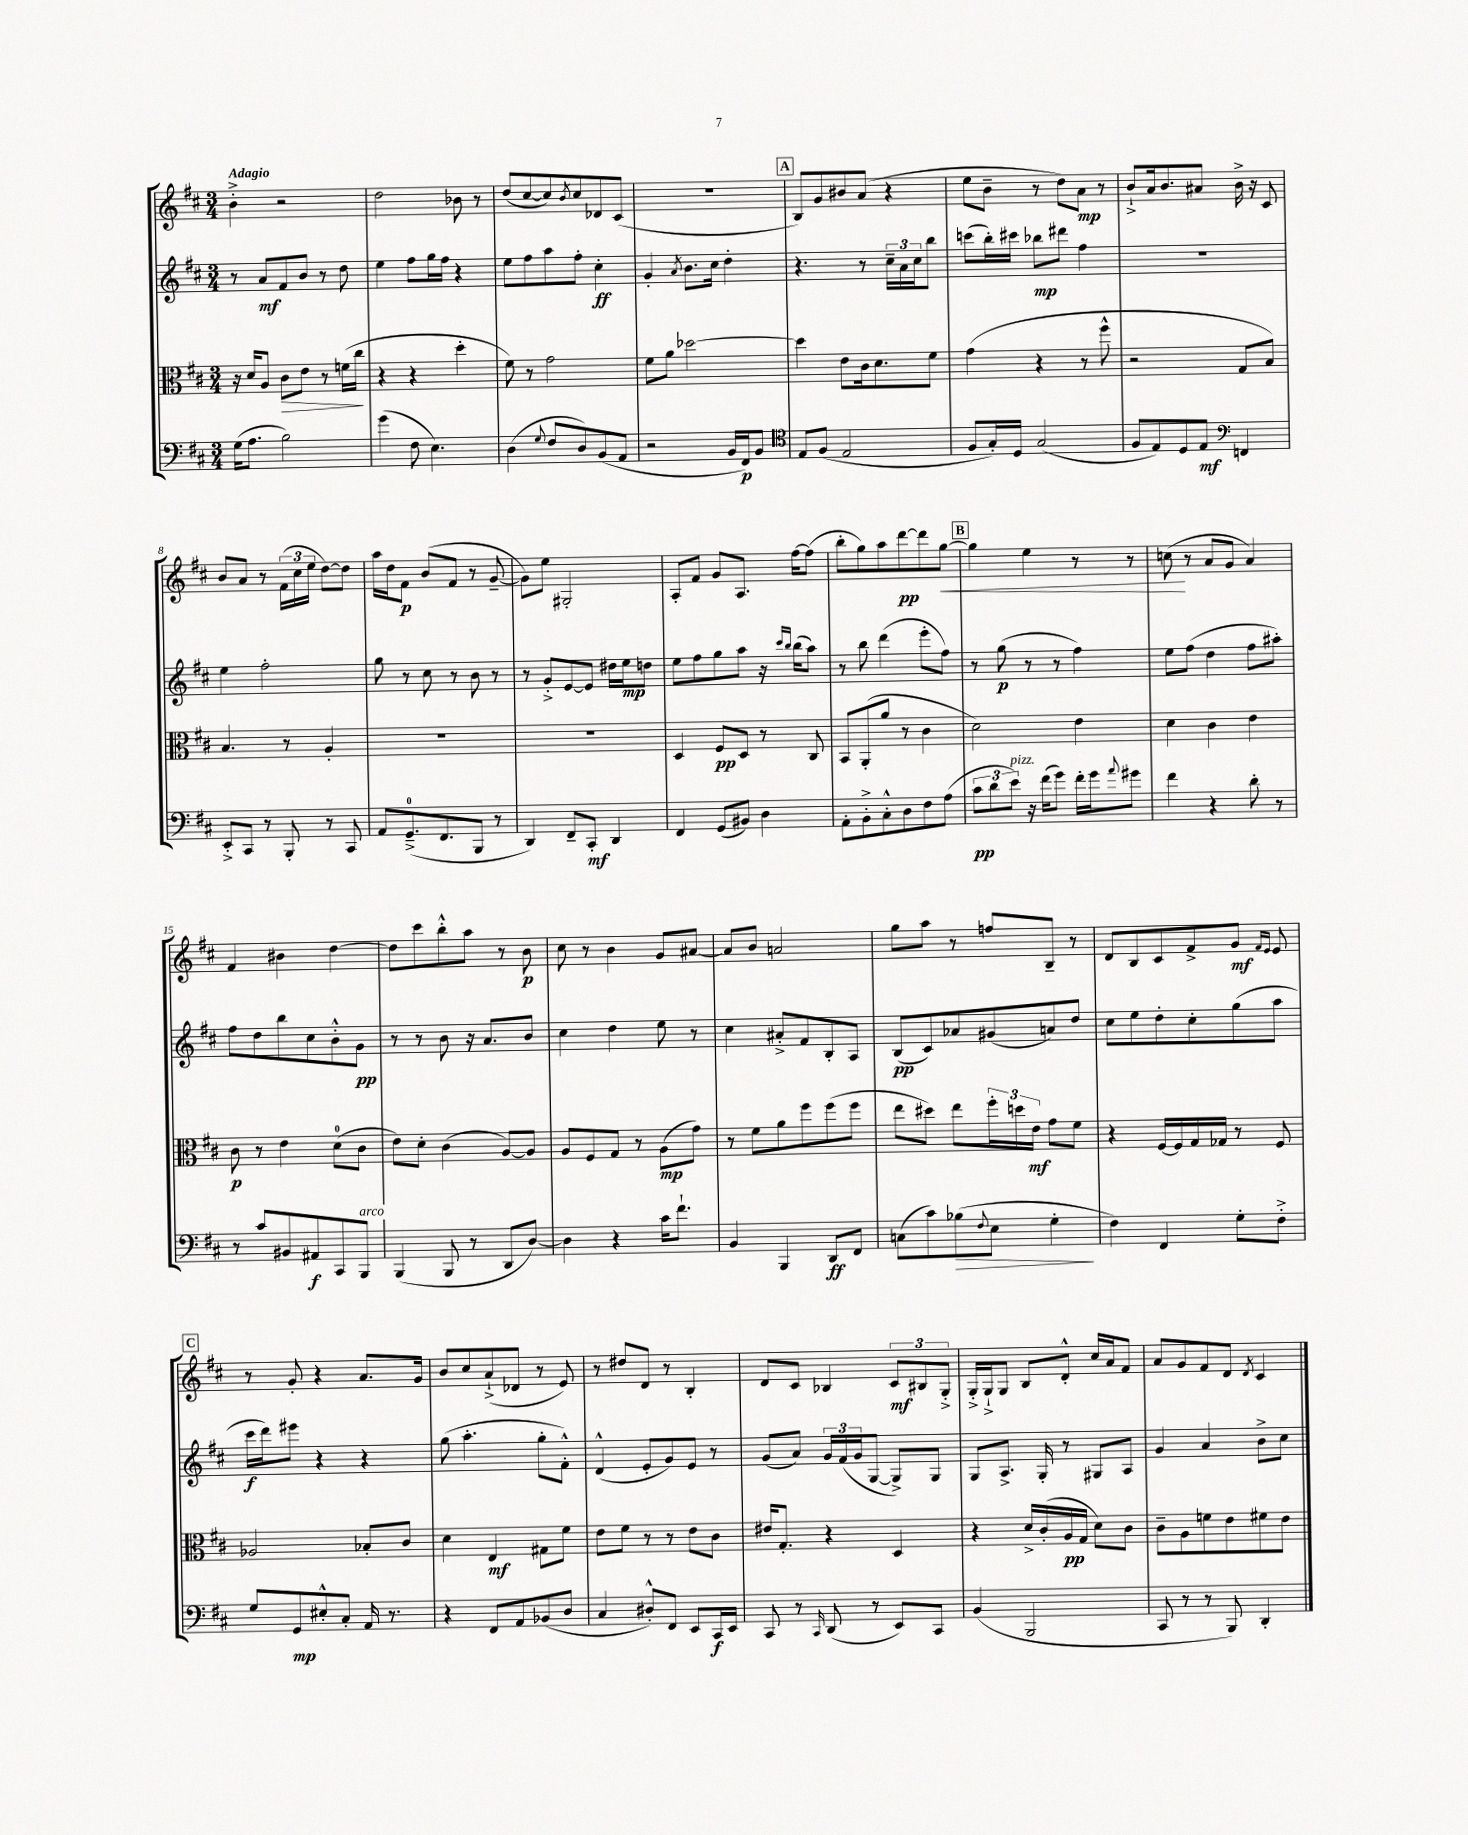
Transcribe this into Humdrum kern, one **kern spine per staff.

**kern	**dynam	**kern	**dynam	**kern	**dynam	**kern	**dynam
*part4	*part4	*part3	*part3	*part2	*part2	*part1	*part1
*staff4	*staff4	*staff3	*staff3	*staff2	*staff2	*staff1	*staff1
*clefF4	*	*clefC3	*	*clefG2	*	*clefG2	*
*k[f#c#]	*	*k[f#c#]	*	*k[f#c#]	*	*k[f#c#]	*
*M3/4	*	*M3/4	*	*M3/4	*	*M3/4	*
=1	=1	=1	=1	=1	=1	=1	=1
!	!	!	!	!	!	!LO:TX:a:B:t=Adagio	!
(16G\KL	.	16r	.	8r	.	4b'^\	.
8.A\J	.	16d/KL	.	.	.	.	.
.	.	8A/J	.	8a/L	mf	.	.
!	!	!	!LO:HP:b	!	!	!	!
2B\)	.	8c#\L	>	8f#/	.	2r	.
.	.	8e\J	.	8b/J	.	.	.
.	.	8r	.	8r	.	.	.
.	.	(16fn\LL	.	8dd\	.	.	.
.	.	16cc#\JJ	.	.	.	.	.
.	.	.	]	.	.	.	.
=2	=2	=2	=2	=2	=2	=2	=2
(4g\	.	4r	.	4ee\	.	2dd\	.
8F#\	.	4r	.	8ff#\L	.	.	.
4.E\)	.	.	.	16gg\L	.	.	.
.	.	.	.	16ff#\JJ	.	.	.
.	.	4dd'\	.	4r	.	8b-X\	.
.	.	.	.	.	.	8r	.
=3	=3	=3	=3	=3	=3	=3	=3
(4D\	.	8f#\)	.	8ee\L	.	(8dd/L	.
.	.	8r	.	8ff#\	.	[8cc#/	.
8qqG/	.	.	.	.	.	.	.
8F#/L	.	2g\	.	8aa\	.	8cc#/])	.
.	.	.	.	.	.	8qb/	.
8D/)	.	.	.	8ff#'\J	.	8cc#/	.
(8BB/	.	.	.	4cc#'\	ff	8d-X/	.
8AA/J	.	.	.	.	.	(8c#/J	.
=4	=4	=4	=4	=4	=4	=4	=4
2r	.	8f#\L	.	4g'/	.	2.r	.
.	.	8a\J	.	.	.	.	.
.	.	.	.	8qa/	.	.	.
.	.	[2dd-X\	.	8.b\L	.	.	.
.	.	.	.	16cc#\Jk	.	.	.
16BB/LL	.	.	.	4dd'\	.	.	.
16FF#/J)	p	.	.	.	.	.	.
8BB/J	.	.	.	.	.	.	.
!!LO:REH:place=s1:t=A
=5	=5	=5	=5	=5	=5	=5	=5
*clefC4	*	*	*	*	*	*	*
8E/L	.	4dd-\]	.	4.r	.	8B/L)	.
(8F#/J	.	.	.	.	.	8g/	.
2E/	.	8e\L	.	.	.	8b#X/	.
.	.	16c#\k	.	8r	.	(8a/J	.
.	.	8.d\	.	.	.	.	.
.	.	.	.	24cc#~\LL	.	4r	.
.	.	.	.	24a\	.	.	.
.	.	.	.	24cc#\J	.	.	.
.	.	8f#\J	.	8bb\J	.	.	.
=6	=6	=6	=6	=6	=6	=6	=6
8F#/L	.	(4g\	.	(8cccn\L	.	8ee\L	.
16G'/L)	.	.	.	16bb'\L)	.	8b~\J	.
16D/JJ	.	.	.	16ccc#X\JJ	.	.	.
(2G/	.	4r	.	8bb-X\L	mp	8r	.
.	.	.	.	8ddd#X\J	.	8dd\L)	.
.	.	8r	.	4ff#\	.	8a\J	mp
.	.	8ff#^^\	.	.	.	8r	.
=7	=7	=7	=7	=7	=7	=7	=7
8F#/L	.	2r	.	2.r	.	8b`^/L	.
8E/)	.	.	.	.	.	16a/k	.
.	.	.	.	.	.	8.b/	.
8D/	.	.	.	.	.	.	.
8E/J	mf	.	.	.	.	8a#X/J	.
*clefF4	*	*	*	*	*	*	*
4FFn/	.	8G/L	.	.	.	16b^\	.
.	.	.	.	.	.	16r	.
.	.	8B/J)	.	.	.	8c#/	.
!!LO:LB:g=z
=8	=8	=8	=8	=8	=8	=8	=8
8EE'^/L	.	4.B/	.	4ee\	.	8b/L	.
8CC#/J	.	.	.	.	.	8a/J	.
8r	.	.	.	2ff#'\	.	8r	.
8BBB'/	.	8r	.	.	.	(24f#\LL	.
.	.	.	.	.	.	24cc#\	.
.	.	.	.	.	.	24ee\JJ	.
8r	.	4A'/	.	.	.	[8dd\L)	.
8CC#/	.	.	.	.	.	8dd\J]	.
=9	=9	=9	=9	=9	=9	=9	=9
8AA/L	.	2.r	.	8gg\	.	16aa\LL	.
.	.	.	.	.	.	16dd\J	.
(8.GG~^/	.	.	.	8r	.	8f#\J	p
.	.	.	.	8cc#\	.	(8b/L	.
8.FF#/	.	.	.	.	.	.	.
.	.	.	.	8r	.	8f#/J	.
8BBB/J	.	.	.	8b\	.	8r	.
8r	.	.	.	8r	.	[8g~/	.
=10	=10	=10	=10	=10	=10	=10	=10
4DD/)	.	2.r	.	8r	.	8g\L])	.
.	.	.	.	8g'^/L	.	8ee\J	.
8FF#~/L	.	.	.	[8e/	.	2G#X'/	.
8CC#'/J	mf	.	.	8e/J]	.	.	.
4DD/	.	.	.	16dd#X\LL	.	.	.
.	.	.	.	16ee\J	mp	.	.
.	.	.	.	8ddn\J	.	.	.
=11	=11	=11	=11	=11	=11	=11	=11
4FF#/	.	4D/	.	8ee\L	.	8A'/L	.
.	.	.	.	8ff#\	.	8f#/J	.
(8GG/L	.	8F#/L	pp	8gg\	.	8g/L	.
8BB#X/J)	.	8D/J	.	8aa\J	.	8.A/J	.
4D\	.	8r	.	16r	.	.	.
.	.	.	.	16qqccc#/LL	.	.	.
.	.	.	.	16qqbb/JJ	.	.	.
.	.	.	.	(16bb\KL	.	[16ff#\KL	.
.	.	8C#/	.	8aa\J)	.	(8ff#\J]	.
=12	=12	=12	=12	=12	=12	=12	=12
8AA'\L	.	8BB/L	.	8r	.	8bb'\L	.
8BB'^\	.	(8AA'/	.	8bb\	.	8gg\)	.
8C#'^^\	.	8a/J	.	(4ddd\	.	8aa\	.
8D\	.	8r	.	.	.	[8ddd\	pp
8F#\	.	4c#\	.	8eee'\L	.	8ddd\]	.
!	!	!	!	!	!	!	!LO:HP:b
(8A\J	.	.	.	8ff#\J)	.	[8gg\J	<
!!LO:REH:place=s1:t=B
=13	=13	=13	=13	=13	=13	=13	=13
12c#\L	pp	2d\)	.	8r	.	4gg\]	.
12d\	.	.	.	.	.	.	.
.	.	.	.	(8gg\	p	.	.
!LO:TX:a:i:t=pizz.	!	!	!	!	!	!	!
12e\J)	.	.	.	.	.	.	.
16r	.	.	.	8r	.	4ee\	.
(16f#\KL	.	.	.	.	.	.	.
8g\J)	.	.	.	8r	.	.	.
16f#'\LL	.	4e\	.	4ff#\)	.	8r	.
16g\J	.	.	.	.	.	.	.
8qqa/	.	.	.	.	.	.	.
8g#X\J	.	.	.	.	.	8r	.
=14	=14	=14	=14	=14	=14	=14	=14
4f#\	.	4d\	.	8ee\L	.	(8ccn\	.
.	.	.	.	(8ff#\J	.	8r	[
4r	.	4c#\	.	4dd\	.	8a/L	.
.	.	.	.	.	.	8g/J	.
8d'\	.	4e\	.	8ff#\L	.	4a/)	.
8r	.	.	.	8aa#X'\J)	.	.	.
!!LO:LB:g=z
=15	=15	=15	=15	=15	=15	=15	=15
8r	.	8c#\	p	8ff#\L	.	4f#/	.
8c#/L	.	8r	.	8dd\	.	.	.
8BB#X/	.	4e\	.	8bb\	.	4b#X\	.
8AA#X/	f	.	.	8cc#\	.	.	.
8CC#/	.	(8d\L	.	8b'^^\	.	[4dd\	.
!LO:TX:a:i:t=arco	!	!	!	!	!	!	!
8BBB/J	.	8c#\J	.	8g\J	pp	.	.
=16	=16	=16	=16	=16	=16	=16	=16
(4BBB/	.	8e\L)	.	8r	.	8dd\L]	.
.	.	8d'\J	.	8r	.	8ccc#\	.
8BBB/	.	(4c#\	.	8b\	.	8bb'^^\	.
8r	.	.	.	16r	.	8aa\J	.
.	.	.	.	8.a/L	.	.	.
8DD/L	.	[8A/L)	.	.	.	8r	.
[8D/J)	.	8A/J]	.	8b/J	.	8b\	p
=17	=17	=17	=17	=17	=17	=17	=17
4D\]	.	8A/L	.	4cc#\	.	8cc#\	.
.	.	8F#/	.	.	.	8r	.
4r	.	8G/J	.	4dd\	.	4b\	.
.	.	8r	.	.	.	.	.
16c#\KL	.	(8A\L	mp	8ee\	.	8g/L	.
8.f#`\J	.	.	.	.	.	.	.
.	.	8g\J)	.	8r	.	[8a#X/J	.
=18	=18	=18	=18	=18	=18	=18	=18
4BB/	.	8r	.	4cc#\	.	8a#/L]	.
.	.	8f#\L	.	.	.	8b/J	.
4BBB/	.	8a\	.	8a#X'^/L	.	2an/	.
.	.	8ff#\	.	8f#/	.	.	.
8DD/L	ff	(8ff#\	.	8B'/	.	.	.
8FF#/J	.	8ff#\J	.	8A/J	.	.	.
=19	=19	=19	=19	=19	=19	=19	=19
(8Cn\L	.	8ee\L	.	(8B/L	pp	8gg\L	.
8c#\)	.	8dd#X\J)	.	8c#/)	.	8aa\J	.
!	!LO:HP:b	!	!	!	!	!	!
(8B-X\	>	8ee\L	.	8a-X/	.	8r	.
8qqF#/	.	.	.	.	.	.	.
8E\J	.	24ff#'\L	.	(8g#X/	.	8ffn/L	.
.	.	24ddn\	.	.	.	.	.
.	.	24e\JJ	mf	.	.	.	.
4G'\	.	8g\L	.	8an/)	.	8B~/J	.
.	.	8f#\J	.	8dd/J	.	8r	.
.	]	.	.	.	.	.	.
=20	=20	=20	=20	=20	=20	=20	=20
4F#\)	.	4r	.	8cc#\L	.	8d/L	.
.	.	.	.	8ee\	.	8B/	.
4FF#/	.	[16F#/LL	.	8dd'\	.	8c#/	.
.	.	16F#/]	.	.	.	.	.
.	.	16G/	.	8cc#'\	.	8f#^/	.
.	.	16G-X/JJ	.	.	.	.	.
8G'\L	.	8r	.	(8gg\	.	8g/J	mf
.	.	.	.	.	.	16qqf#/LL	.
.	.	.	.	.	.	16qqe/JJ	.
8F#'^\J	.	8F#/	.	8aa\J	.	8e/	.
!!LO:LB:g=z
!!LO:REH:place=s1:t=C
=21	=21	=21	=21	=21	=21	=21	=21
8G/L	.	2A-X/	.	16ccc#\LL	f	8r	.
.	.	.	.	16ddd\J)	.	.	.
8GG/	mp	.	.	8eee#X\J	.	8g'/	.
8E#X'^^/	.	.	.	4r	.	4r	.
8C#'/J	.	.	.	.	.	.	.
16AA/	.	8B-X'/L	.	4r	.	8.a/L	.
8.r	.	.	.	.	.	.	.
.	.	8c#/J	.	.	.	.	.
.	.	.	.	.	.	16g/Jk	.
=22	=22	=22	=22	=22	=22	=22	=22
4r	.	4d\	.	(8gg\	.	8b/L	.
.	.	.	.	4.aa'\	.	8cc#/	.
8FF#/L	.	4E/	mf	.	.	(8a`^/	.
8AA/	.	.	.	.	.	8d-X/J	.
(8BB-X/	.	8G#X\L	.	8gg'\L	.	8r	.
8D/J	.	8f#\J	.	8f#'^^\J)	.	8e/)	.
=23	=23	=23	=23	=23	=23	=23	=23
4C#/	.	8e\L	.	(4d^^/	.	8r	.
.	.	8f#\J	.	.	.	8dd#X/L	.
8D#X'^^/L)	.	8r	.	8e'/L	.	8d/J	.
8FF#/J	.	8r	.	8g/)	.	8r	.
8EE/L	.	8e\L	.	8e/J	.	4B'/	.
16CC#/L	f	8c#\J	.	8r	.	.	.
16EE/JJ	.	.	.	.	.	.	.
=24	=24	=24	=24	=24	=24	=24	=24
8CC#/	.	16e#X/KL	.	(8g/L	.	8d/L	.
.	.	8.G'/J	.	.	.	.	.
8r	.	.	.	8a/J)	.	8c#/J	.
16qqCC#/	.	.	.	.	.	.	.
(8DD/	.	4r	.	24g/LL	.	4B-X/	.
.	.	.	.	(24f#/	.	.	.
.	.	.	.	24g/J	.	.	.
8r	.	.	.	[8G/J	.	.	.
8EE/L)	.	4D/	.	8G^/L])	.	12c#/L	mf
.	.	.	.	.	.	12B#X/	.
8CC#/J	.	.	.	8G/J	.	.	.
.	.	.	.	.	.	12G'^/J	.
=25	=25	=25	=25	=25	=25	=25	=25
(4BB/	.	4r	.	8G/L	.	16G'^/LL	.
.	.	.	.	.	.	16G`^/J	.
.	.	.	.	8.A^/J	.	8G/J	.
2BBB/	.	16d^/LL	.	.	.	8B/L	.
.	.	(16c#'/	.	16G'/	.	.	.
.	.	16A/	pp	8r	.	8d'^^/J	.
.	.	16G/JJ	.	.	.	.	.
.	.	8d\L)	.	8G#X/L	.	16cc#/LL	.
.	.	.	.	.	.	16a/J	.
.	.	8c#\J	.	8A/J	.	8f#/J	.
=26	=26	=26	=26	=26	=26	=26	=26
8CC#/	.	8c#~\L	.	4g/	.	8a/L	.
8r	.	8A\	.	.	.	8g/	.
8r	.	8fn\	.	4a/	.	8f#/	.
8BBB/)	.	8e\	.	.	.	8d/J	.
.	.	.	.	.	.	8qd/	.
4DD'/	.	8f#X\	.	8b^\L	.	4c#/	.
.	.	8e\J	.	8cc#\J	.	.	.
==	==	==	==	==	==	==	==
*-	*-	*-	*-	*-	*-	*-	*-
